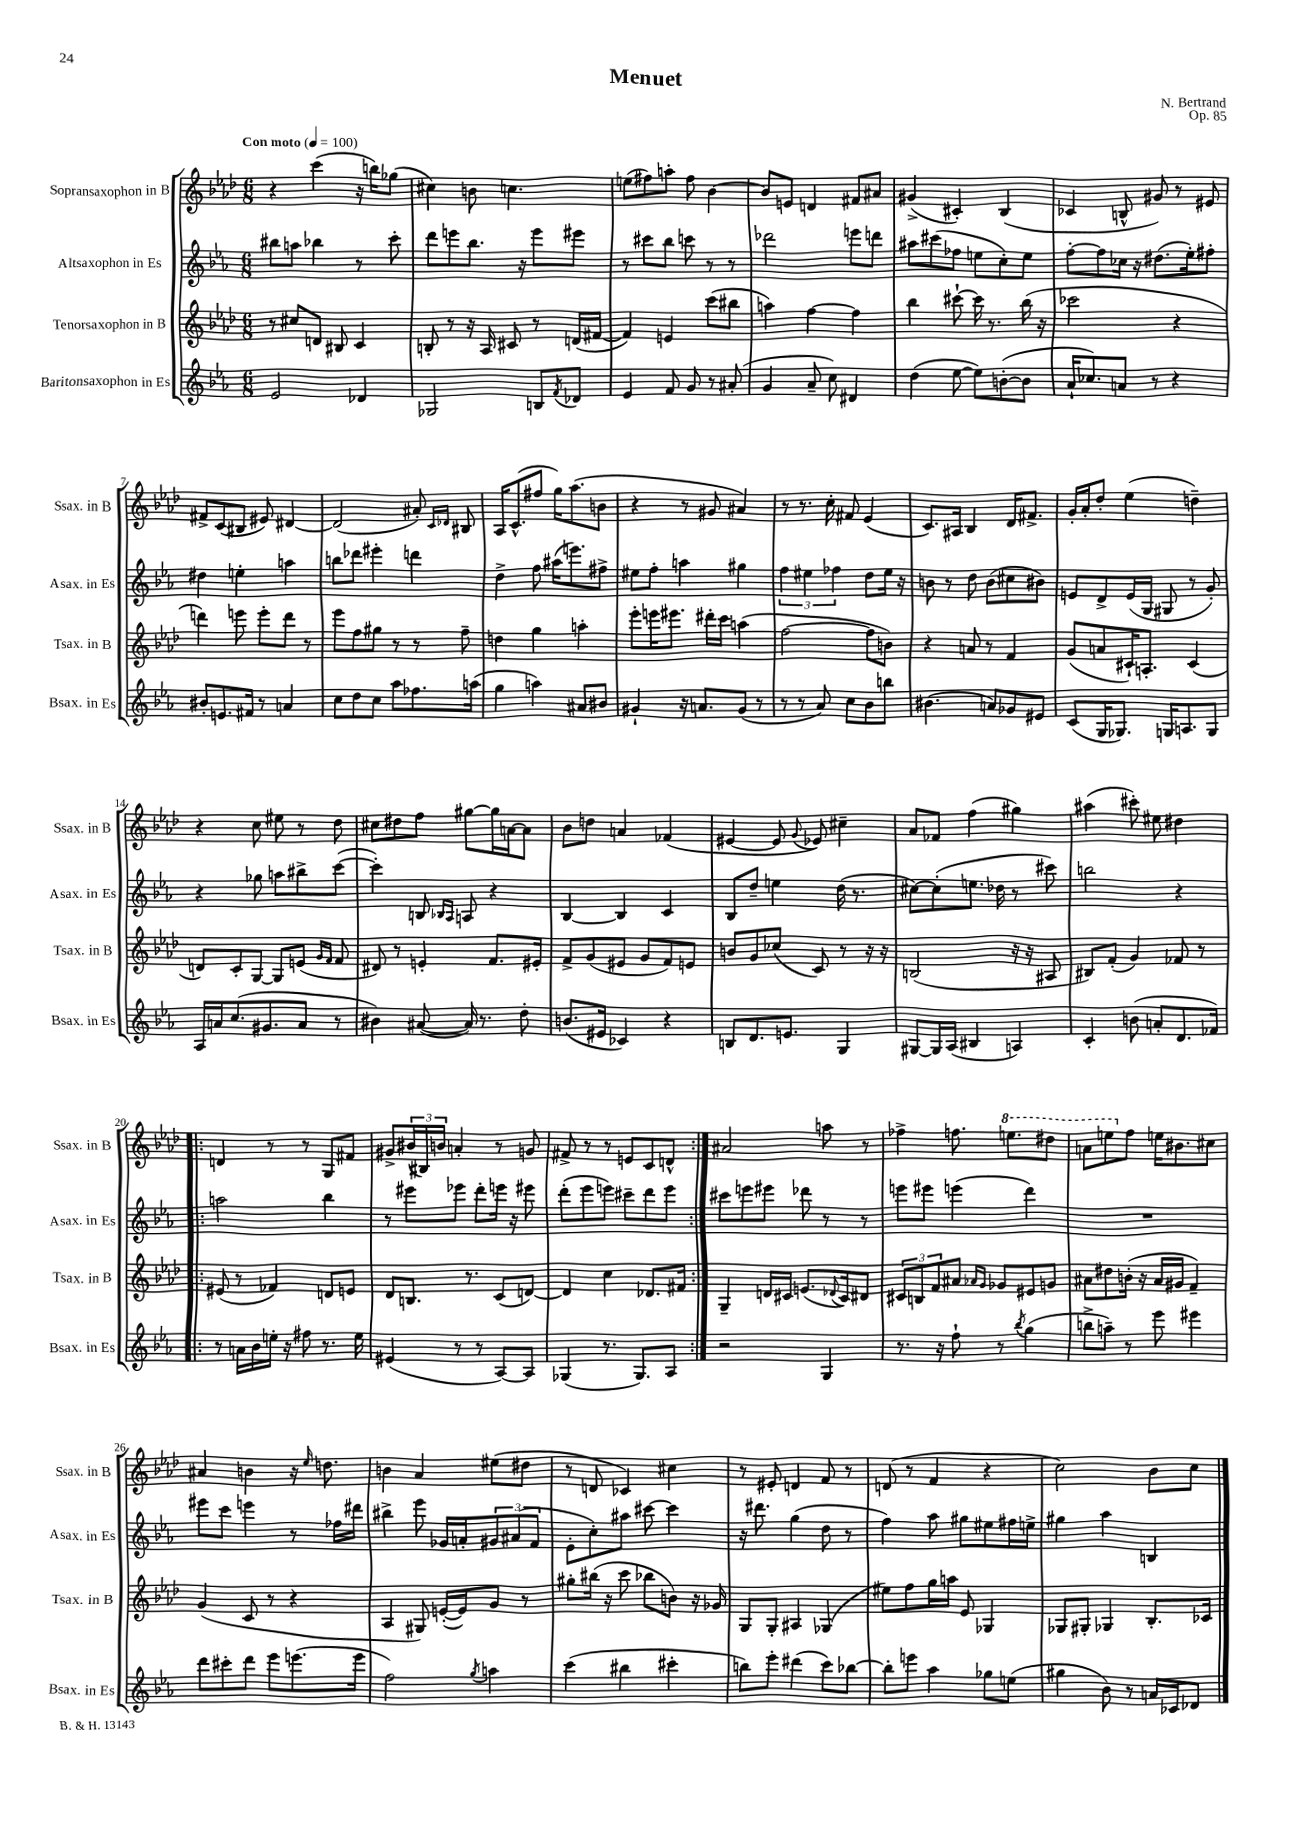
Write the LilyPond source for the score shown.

\header { title = "Menuet" composer = "N. Bertrand" opus = "Op. 85" }
<<
\new StaffGroup <<
\new Staff = "s0" \with { instrumentName = "Sopransaxophon in B" shortInstrumentName = "Ssax. in B" } {
    \clef treble \key aes \major \numericTimeSignature \time 6/8 \tempo "Con moto" 4 = 100
    r4 c'''4( r16 b''16) ges''8( |
    cis''4) b'8 c''4. |
    e''8( fis''8) a''8-. fis''8 bes'4~ |
    bes'8 e'8 d'4 fis'8 ais'8 |
    gis'4->( cis'4-.) bes4( |
    ces'4 b8-^ gis'8) r8 eis'8 |
    fis'8-> c'8( bis8 eis'8) dis'4~ |
    dis'2( ais'8-.) \grace { c'16 des'16 } bis8 |
    aes16 c'8.-^( fis''8 g''16) aes''8.( b'8 |
    r4 r8 gis'8 ais'4) |
    r8 r8. c''16-. fis'8 ees'4( |
    c'8.) ais16 bes4 des'16 fis'8.-> |
    g'16-. aes'16-. des''8-. ees''4( d''4--) |
    r4 c''8 eis''8 r8 des''8 |
    cis''8 dis''8 f''8 gis''8~ gis''16 a'16~ a'8 |
    bes'8 d''8 a'4 fes'4( |
    eis'4~ eis'8 \appoggiatura { g'8 } ees'8) cis''4-- |
    aes'8 fes'8 f''4( gis''4) |
    ais''4( cis'''8-.) eis''8 dis''4 |
    \repeat volta 2 { d'4 r8 r8 g8 fis'8 |
    gis'8-> \tuplet 3/2 { bis'16( bis16) b'16 } a'4-. r8 g'8 |
    fis'8-> r8 r8 e'8 c'8 d'8-^ | }
    ais'2 a''8 r8 |
    fes''4-> f''8. \ottava #1 e'''8. dis'''8 |
    a''8 e'''8 \ottava #0 f''8 e''16 bis'8. cis''8 |
    ais'4 b'4 r16 \grace { ees''16 } d''8. |
    b'4 aes'4 eis''8( dis''8 |
    r8 d'8 ces'4) cis''4 |
    r8 eis'8-. d'4 f'8 r8 |
    d'8( r8 f'4 r4 |
    c''2) bes'8 c''8 \bar "|." |
}
\new Staff = "s1" \with { instrumentName = "Altsaxophon in Es" shortInstrumentName = "Asax. in Es" } {
    \clef treble \key ees \major \numericTimeSignature \time 6/8
    bis''8 a''8 bes''4 r8 c'''8-. |
    d'''8 e'''8 bes''8. r16 e'''8 eis'''8 |
    r8 cis'''8 bes''8 c'''8 r8 r8 |
    des'''2 e'''8 d'''8 |
    ais''8 cis'''8( fes''8 e''8 c''8-.) e''8 |
    f''8~-. f''8 ces''16 r16 dis''8.( ees''16-.) fis''8-. |
    dis''4 e''4-. a''4 |
    b''8 des'''8 eis'''4-. d'''4 |
    d''4-> f''8 ais''16( e'''8.) fis''8-> |
    eis''8 f''8-. a''4 gis''4 |
    \tuplet 3/2 { f''4 eis''4 fes''4 } d''8 eis''16 r16 |
    b'8 r8 d''8 b'8( cis''8 bis'8) |
    e'8 d'8-> e'16( g16 gis8 r8 g'8-.) |
    r4 ges''8 a''8 bis''8-> c'''8~( |
    c'''4-.) b8 \grace { bes16 aes16 } a8 r4 |
    bes4~ bes4 c'4 |
    bes8 d''8-- e''4 d''16( r8. |
    cis''8~) cis''8-.( e''8. des''16 r8 cis'''8) |
    b''2 r4 |
    \repeat volta 2 { a''2 bes''4 |
    r8 eis'''8 ees'''8 d'''8-. e'''16 r16 eis'''8 |
    d'''8-.( ees'''8 e'''8) cis'''8-- d'''8 e'''8 | }
    cis'''8 e'''8 eis'''8 des'''8 r8 r8 |
    e'''8 eis'''8 e'''4( d'''4) |
    R2. |
    eis'''8 c'''8 e'''4 r8 fes''16 dis'''16 |
    bis''4-> ees'''8 ges'16 a'16-. \tuplet 3/2 { gis'8 ais'8( f'8 } |
    ees'8-. c''8-.) ais''8 cis'''8~ cis'''4 |
    r16 dis'''8. g''4( d''8 r8 |
    f''4) aes''8 gis''8 eis''8 fis''16 e''16-> |
    gis''4 aes''4 b4 \bar "|." |
}
\new Staff = "s2" \with { instrumentName = "Tenorsaxophon in B" shortInstrumentName = "Tsax. in B" } {
    \clef treble \key aes \major \numericTimeSignature \time 6/8
    r8 cis''8 d'8 bis8 c'4 |
    b8-. r8 r16 aes16 cis'8 r8 d'16( fis'16~ |
    fis'4) e'4 c'''8( bis''8 |
    a''4) f''4~ f''4 |
    bes''4 cis'''8~-! cis'''16 r8. bes''16( r16 |
    ces'''2 r4 |
    d'''4) e'''8 e'''8-. d'''8 r8 |
    ees'''8 f''8 gis''8 r8 r8 f''8-- |
    d''4 g''4 a''4-. |
    ees'''8-. e'''16 eis'''8. dis'''16-. c'''16 a''4( |
    f''2~ f''8 b'8) |
    r4 a'8 r8 f'4 |
    g'8( a'8 cis'16-!) a8.-. cis'4( |
    d'8) c'8-. g8~ g8 e'8( \grace { g'16 f'16 } f'8 |
    dis'8) r8 e'4-. f'8. eis'16-. |
    f'8-> g'8( eis'8 g'8 f'8) e'8 |
    b'8 g'8 ces''8( c'8) r8 r16 r16 |
    b2( r16 r16 ais8 |
    bis8) f'8-.( g'4) fes'8 r8 |
    \repeat volta 2 { eis'8( r8 fes'4) d'8 e'8 |
    des'8 b8. r8. c'8( d'8~) |
    d'4 c''4 des'8. fis'16 | }
    g4-- d'16 cis'16 e'8.( \appoggiatura { des'8 } cis'16) dis'8 |
    \tuplet 3/2 { cis'8 b8 f'8 } ais'8 \grace { aes'16 g'16 } ges'8 eis'8 g'8 |
    ais'8 dis''8 b'16-.( r16 ais'16 gis'16 f'4--) |
    g'4( c'8 r8 r4 |
    aes4 gis8) e'16~-.( e'16) g'8 r8 |
    gis''8-. bis''16( r16 c'''8 bes''8 b'8) r16 ges'16 |
    g8 g8-. ais4 ges4( |
    eis''8) f''8 g''16 a''16 ees'8 ges4 |
    ges8 gis8-. ges4 bes8.-. ces'16 \bar "|." |
}
\new Staff = "s3" \with { instrumentName = "Baritonsaxophon in Es" shortInstrumentName = "Bsax. in Es" } {
    \clef treble \key ees \major \numericTimeSignature \time 6/8
    ees'2 des'4 |
    ges2 b8 \acciaccatura { f'8 } des'8 |
    ees'4 f'8 g'8 r8 ais'8-.( |
    g'4 aes'8-- c''8) dis'4 |
    d''4( ees''8~ ees''8) b'8~-.( b'8 |
    aes'16-! ces''8.) a'8 r8 r4 |
    bis'8-. e'8. fis'16 r8 a'4 |
    c''8 d''8 c''8 aes''8 fes''8. a''16( |
    g''4 a''4) ais'8 bis'8 |
    gis'4-! r16 a'8. gis'8( r8 |
    r8 r8 aes'8) c''8 bes'8 b''8 |
    bis'4.( a'8) ges'8 eis'8 |
    c'8( g16 ges8.) g16 a8. g8 |
    aes16 a'16 c''8.( gis'8. a'8 r8 |
    bis'4) ais'8~( ais'16) r8. d''8-. |
    b'8.( eis'16 ces'4) r4 |
    b8 d'8. e'8. g4 |
    gis8~ gis16 aes16( bis4 a4) |
    c'4-. b'8( a'8-. d'8. fes'16) |
    \repeat volta 2 { r8 a'16 bes'16 e''16-. r16 fis''8 r8. e''16 |
    eis'4( r8 r8 aes8~) aes8 |
    ges4( r8. ges8.) aes8 | }
    r2 g4 |
    r8. r16 f''8-! r8 \acciaccatura { bes''8 } g''4( |
    b''8-> a''8--) r8 ees'''8 eis'''4 |
    d'''8 cis'''8-. d'''8 ees'''8 e'''8.( e'''16 |
    f''2) \acciaccatura { g''8 } a''4 |
    c'''4( bis''4 cis'''4-. |
    b''8) ees'''8-. dis'''4( c'''8) bes''8~ |
    bes''8-. e'''8 aes''4 ges''8 e''8( |
    gis''4 bes'8) r8 a'16 ces'16 des'8 \bar "|." |
}
>>
>>
